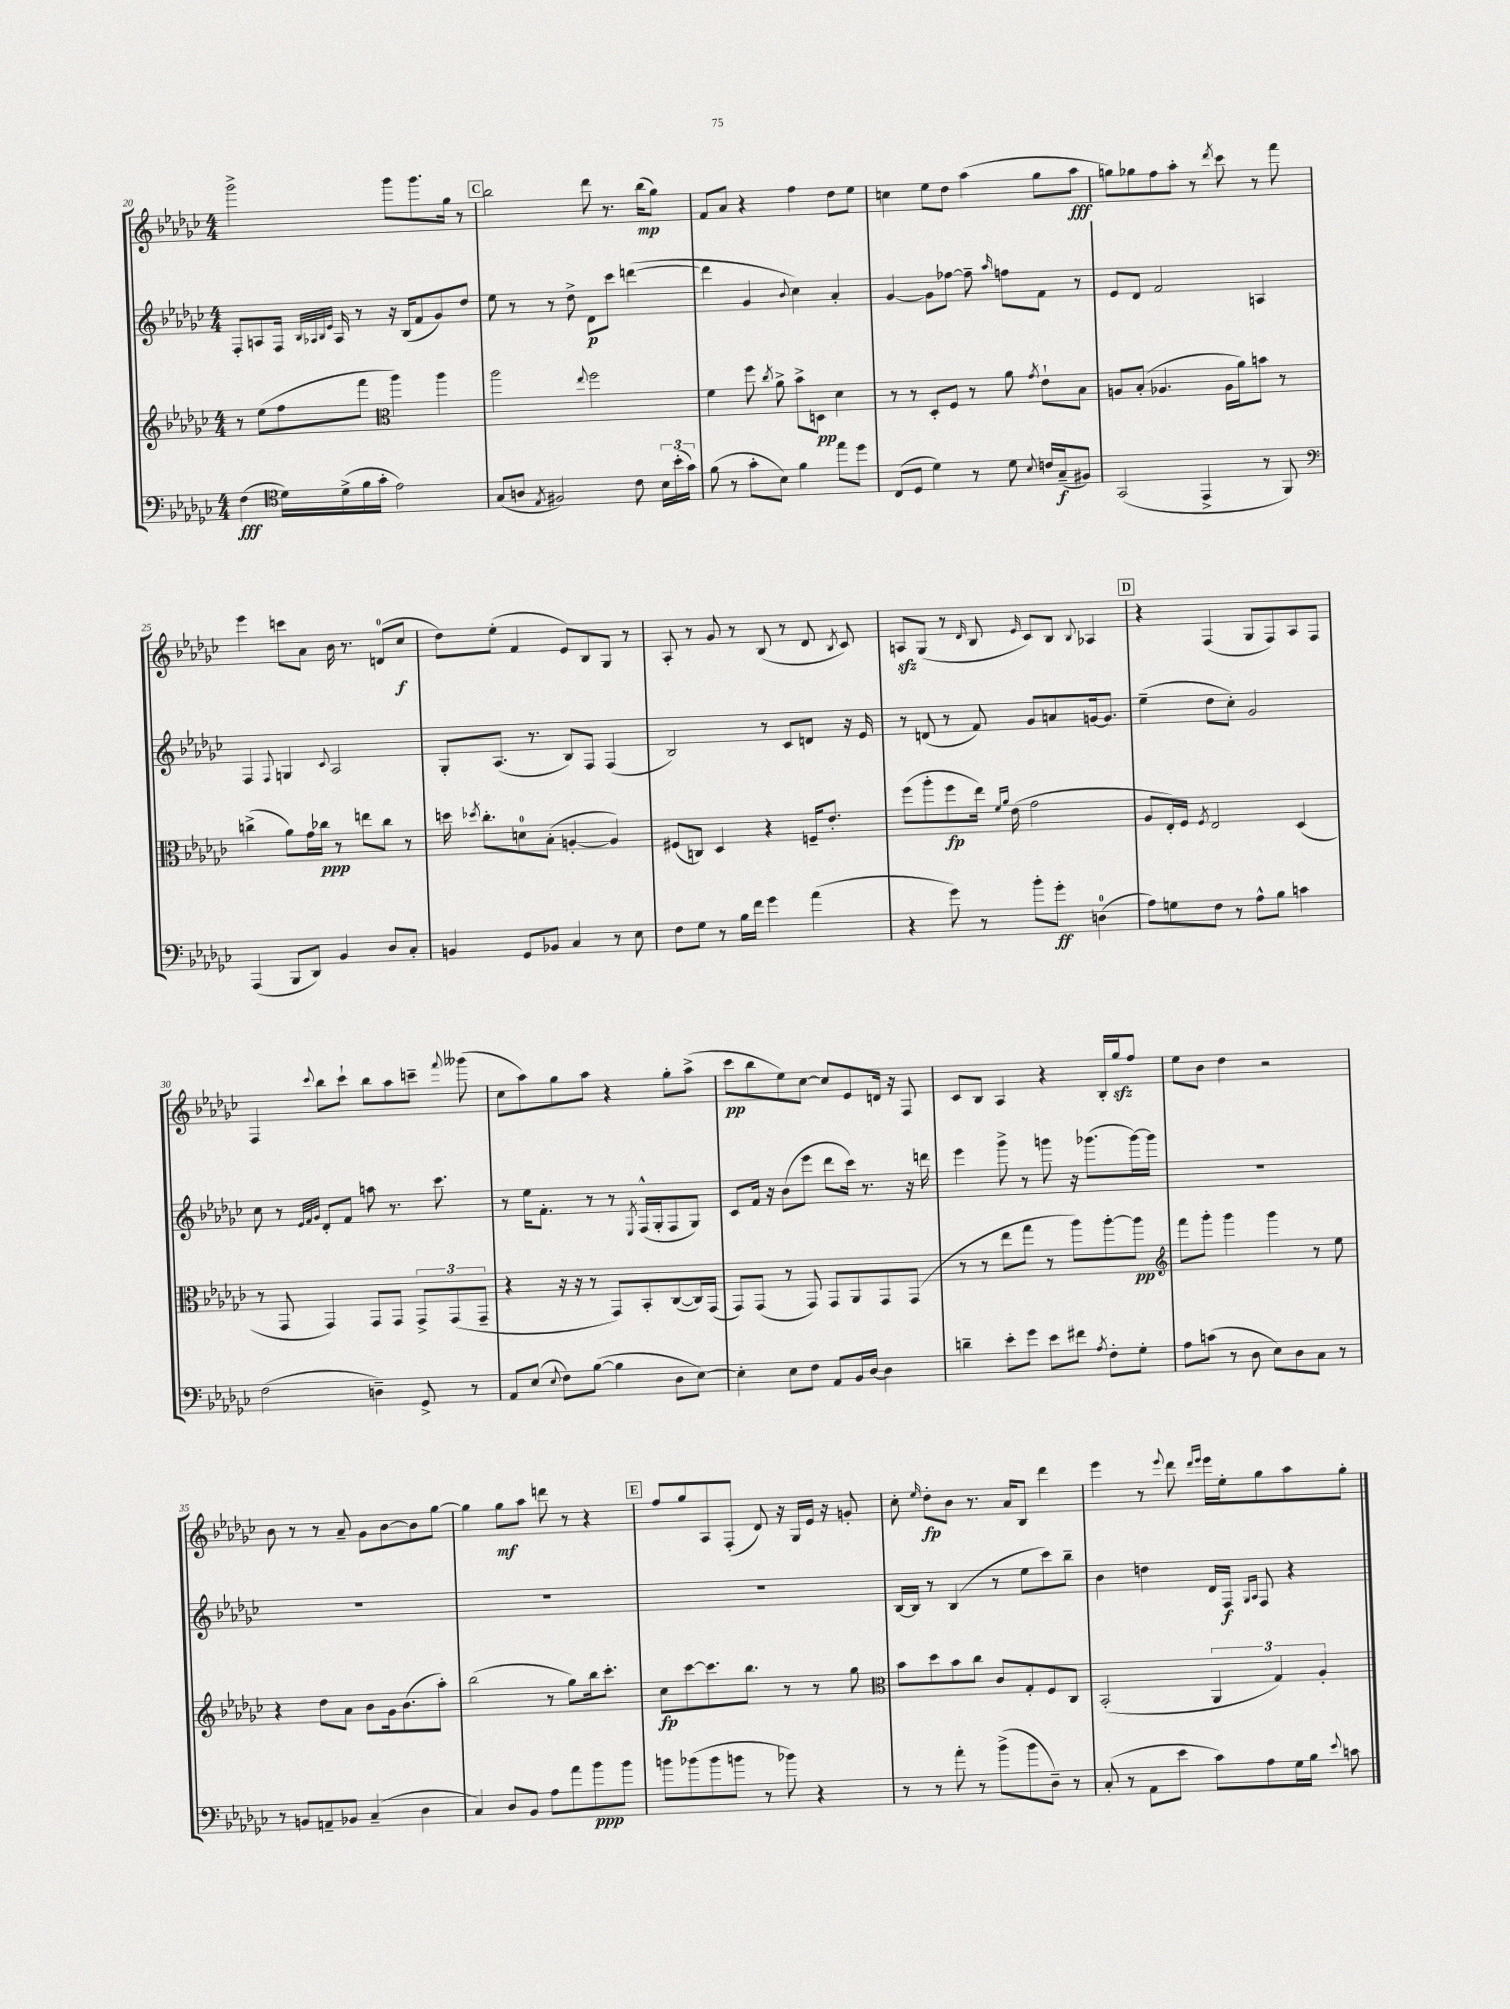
<<
\new StaffGroup <<
\new Staff = "s0" {
    \clef treble \key ges \major \numericTimeSignature \time 4/4
    \autoBeamOff ges'''2-> ges'''8[ ges'''8. ges''16] r8 |
    \mark \markup { \box "C" } bes''2 des'''8 r8. bes''16[\mp( ges''8]) |
    f'8[ aes'8] r4 f''4 des''8[ ees''8] |
    c''4 ees''8[ des''8] aes''4( ges''8[ aes''8]\fff |
    g''8[) ges''8 f''8 aes''8]-. r8 \acciaccatura { des'''8 } ces'''8 r8 f'''8 |
    ees'''4 c'''8[ aes'8] bes'16 r8. d'8[-0( ces''8]\f |
    des''8[) ees''8]-.( f'4 ees'8[) bes8 ges8] r8 |
    aes8-. r8 ges'8 r8 bes8( r8 des'8 \acciaccatura { bes8 } ces'8) |
    a8[\sfz ges8]( r8 \grace { des'16 } bes8 \grace { ees'16 } ces'8[) bes8] \appoggiatura { bes8 } aes4 |
    \mark \markup { \box "D" } r4 f4( ges8[ f8) aes8 f8] |
    f4 \appoggiatura { ces'''8 } bes''8[ ces'''8]-! bes''8[ aes''8 c'''8]-- \appoggiatura { f'''8 } geses'''8( |
    ces''8[ aes''8) ges''8 aes''8] r4 ges''8[-. aes''8]->( |
    ces'''8[\pp bes''8 ees''8) ces''8]~ ces''8[ ees'8 d'16] r16 f8 |
    ces'8[ bes8] aes4 r4 bes16[-. ges''16\sfz f''8] |
    ees''8[ bes'8] des''4 r2 |
    bes'8 r8 r8 aes'8-- ges'8[ bes'8~ bes'8 ges''8]~ |
    ges''4 ges''8[\mf aes''8] d'''8 r8 r4 |
    \mark \markup { \box "E" } f''8[ ges''8 aes8 f8]-.( des'8) r16 ges16[ ees'16] r16 g'8-. |
    ces''8-. \grace { ees''16 } des''8[-.\fp bes'8] r8. aes'16[ bes8] des'''4 |
    ees'''4 r8 \appoggiatura { ees'''8 } des'''8 \grace { des'''16[ ees'''16] } ees'''16[ ees''16-. ges''8 aes''8 ges''8]-. \bar "|." |
}
\new Staff = "s1" {
    \clef treble \key ges \major \numericTimeSignature \time 4/4
    \autoBeamOff f8[-. a8 f16] \grace { bes32[ aes32 bes32 ees'32] } aes16 r8 r16 bes16[( f'8 ges'8) des''8] |
    \mark \markup { \box "C" } ees''8 r8 r8 des''8-> des'8[\p ces'''8] d'''4~( |
    d'''4 ges'4 \appoggiatura { bes'8 } ces''4) aes'4-. |
    ges'4~ ges'8[ fes''8]~ fes''8-- \grace { aes''16 } f''8[ f'8] r8 |
    ees'8[ des'8] f'2 a4 |
    f4 \appoggiatura { f8 } g4 \appoggiatura { ces'8 } aes2 |
    ges8[-. aes8.]( r8. bes8[) f8] f4( |
    bes2) r8 ces'8[ d'8] r16 ees'16 |
    r8 d'8( r8 f'8) ges'8[ a'8 g'16~ g'8.] |
    \mark \markup { \box "D" } ees''4--( des''8[ ces''8]-.) ges'2 |
    ces''8 r8 \grace { ees'32[ f'32 ges'32] } des'8[-. f'8] a''8 r8. ces'''8. |
    r8 ees''16[ f'8.]-. r8 r8 \acciaccatura { ees8 } f16[-^( ges16-. f8 ges8]) |
    ces'8[ f'16] r16 bes'8[( ees'''8] des'''8[ ces'''16]) r8. r16 d'''16 |
    ees'''4 ges'''8-> r8 g'''8 r16 ges'''8.[( ges'''16~) ges'''16] |
    R1 |
    R1 |
    R1 |
    \mark \markup { \box "E" } R1 |
    bes16[~ bes16] r8 bes4( r8 ees''8[ ces'''8) bes''8]-- |
    bes'4 d''4 des'16[ f16]\f \grace { ges16[ aes16] } f8 r4 \bar "|." |
}
\new Staff = "s2" {
    \clef treble \key ges \major \numericTimeSignature \time 4/4
    \autoBeamOff r8 ees''8[( f''8 f'''8] \clef alto aes''4) aes''4 |
    \mark \markup { \box "C" } aes''2 \appoggiatura { ees''8 } f''2 |
    f'4 f''8 \acciaccatura { ces''8 } aes'8-> bes'8[-> d8]\pp des'4 |
    r8 r8 des8[-. f8] r8 aes'8 \acciaccatura { ges'8 } ees'8[-! bes8] |
    a8[ bes8]-.( aes4. aes16[ aes'16) b'8] r8 |
    c''4->( aes'8[) ges'16 ces''16]\ppp r8 e''8[ ces''8] r8 |
    d''16 \acciaccatura { des''8 } ces''8.[-. d'8-0 bes8]-.( a4~-. a4) |
    fis8[( c8]) des4 r4 f16[-- ees'8.]-. |
    f''8[( aes''8-. f''8\fp ees''16]) \grace { f'16[ aes'16] } ees'16( ges'2 |
    \mark \markup { \box "D" } aes8[ ees16-.) f16] \acciaccatura { f8 } ees2 des4( |
    r8 ges,8 ges,4) ges,8[ ges,8] \tuplet 3/2 { ges,8[-> ges,8( ges,8]-- } |
    r4 r16 r16 r8 ges,8[) bes,8-. ces8~( ces16) ges,16]( |
    ges,8[) ges,8]( r8 ges,8) ges,8[ aes,8 ges,8 ges,8]( |
    r8 r8 ees''8[ ges''8] r8 aes''8[) aes''8~-. aes''8]\pp |
    \clef treble f'''8[ ges'''8]-. ges'''4 ges'''4 r8 ees''8 |
    r4 des''8[ aes'8] bes'8[ ges'16 bes'8.( aes''8]-.) |
    bes''2( r8 ges''8[) bes''16 ces'''8.]-. |
    \mark \markup { \box "E" } ces''8[\fp ces'''8~ ces'''8. bes''8.] r8 r8 ges''8 |
    \clef alto bes'8[ des''8 bes'8 ces''8] ces'8[ ges8-. f8 ces8] |
    bes,2-.( \tuplet 3/2 { aes,4 ges4) aes4-. } \bar "|." |
}
\new Staff = "s3" {
    \clef bass \key ges \major \numericTimeSignature \time 4/4
    \autoBeamOff f4\fff( \clef tenor des'16[) des'16->( f'16 ges'16]-. ees'2) |
    \mark \markup { \box "C" } ges8[( a8] \acciaccatura { ees8 } fis2) ces'8 \tuplet 3/2 { bes16[ bes'16-.( ges'16]) } |
    f'8( r8 ges'8[-. bes8]) f'4 ees''8[ des''8] |
    ces8[( des8] des'4) r8 des'8 \appoggiatura { bes8 } c'16[ ges16--\f( fis8]) |
    ges,2( ees,4-> r8 f,8) |
    \clef bass aes,,4( bes,,8[ des,8]) bes,4 des8[ ces8]-. |
    b,4 ges,8[ bes,8] ces4 r8 ees8 |
    f8[ ges8] r8 bes16[ f'16] ges'4 aes'4( |
    r4 ges'8) r8 bes'8[-. ges'8]-.\ff d4-0( |
    \mark \markup { \box "D" } aes8[) g8 f8] r8 aes8[-^ bes8] c'4 |
    f2( d4--) ges,8-> r8 |
    aes,8[ ees8]( \appoggiatura { ees8 } f8[) bes8]~( bes4 des8[ ees8]~) |
    ees4-. ees8[ f8] aes,8[ bes,16 des16]~ des4 |
    d'4-- ees'8[-. ges'8] ees'8[ fis'8] \acciaccatura { aes8 } f8[-. ges8]-. |
    aes8[ c'8]( r8 des8 ees8[) des8 ces8] r8 |
    r8 b,8[ a,8-- bes,8] ces4--( des4 |
    ces4) des8[ bes,8] aes8[ aes'8 bes'8\ppp bes'8] |
    \mark \markup { \box "E" } b'8[ bes'8( bes'8 b'8] r8 bes'8) r4 |
    r8 r8 aes'8-. r8 bes'8[->( bes'8 des8]--) r8 |
    ces8-.( r8 aes,8[ ees'8] ces'8[) aes8 ges16 bes16] \appoggiatura { ees'8 } c'8 \bar "|." |
}
>>
>>
\layout { \context { \Score currentBarNumber = #20 } }
